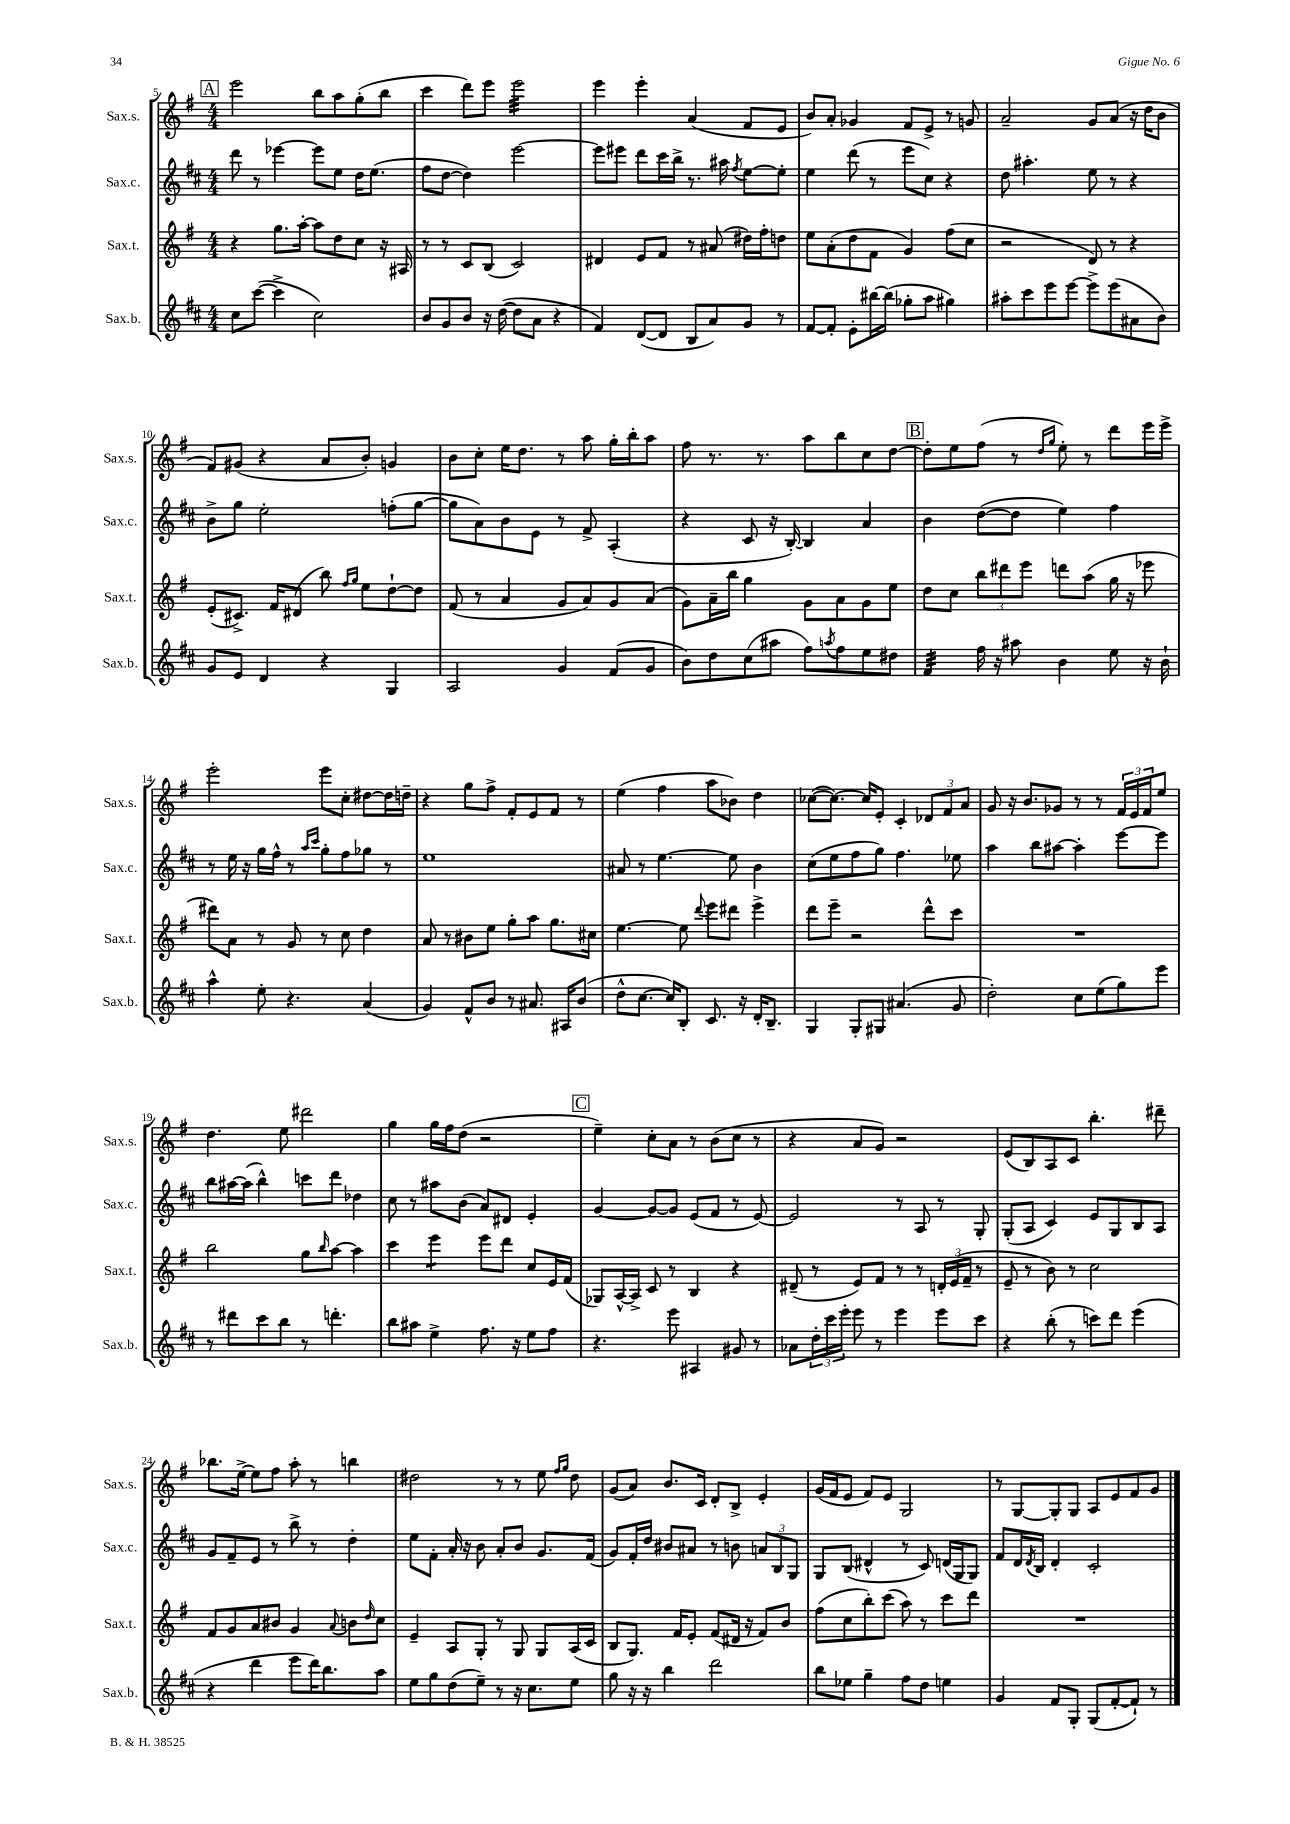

**kern	**kern	**kern	**kern
*part4	*part3	*part2	*part1
*staff4	*staff3	*staff2	*staff1
*I"Sax.b.	*I"Sax.t.	*I"Sax.c.	*I"Sax.s.
*I'Sax.b.	*I'Sax.t.	*I'Sax.c.	*I'Sax.s.
*clefG2	*clefG2	*clefG2	*clefG2
*k[f#c#]	*k[f#]	*k[f#c#]	*k[f#]
*M4/4	*M4/4	*M4/4	*M4/4
!!LO:REH:place=s1:t=A
=5	=5	=5	=5
8cc#\L	4r	8ddd\	2eee\
([8ccc#\J	.	8r	.
4ccc#^\]	8.gg\L	[4eee-X\	.
.	[16aa'\Jk	.	.
2cc#\)	8aa\L]	8eee-\L]	8bb\L
.	8dd\	8ee\J	8aa\
.	8cc\J	16dd\KL	(8gg'\
.	.	(8.ee\J	.
.	16r	.	8bb\J
.	16A#X/	.	.
=6	=6	=6	=6
8b/L	8r	8ff#\L	4ccc\
8g/	8r	[8dd\J	.
8b/J	8c/L	4dd\])	8ddd\L)
16r	(8B/J	.	8eee\J
([16dd\	.	.	.
*	*	*	*tremolo
8dd\L]	2c/)	[2eee\	32eee\LLL
.	.	.	32eee\
.	.	.	32eee\
.	.	.	32eee\
8a\J	.	.	32eee\
.	.	.	32eee\
.	.	.	32eee\
.	.	.	32eee\
4r	.	.	32eee\
.	.	.	32eee\
.	.	.	32eee\
.	.	.	32eee\
.	.	.	32eee\
.	.	.	32eee\
.	.	.	32eee\
.	.	.	32eee\JJJ
*	*	*	*Xtremolo
=7	=7	=7	=7
4f#/)	4d#X/	8eee\L]	4eee\
.	.	8eee#X\J	.
([8d/L	8e/L	8ddd\L	4eee'\
8d/J]	8f#/J	16ccc#\L	.
.	.	16bb^\JJ	.
8B/L	8r	8.r	(4a/
8a/)	(8a#X/	.	.
.	.	16aa#X\	.
.	.	8qff#/	.
8g/J	16dd#X\LL)	[8ee\L	8f#/L
.	16ff#'\J	.	.
8r	8ddn\J	8ee'\J]	8e/J
=8	=8	=8	=8
[8f#/L	8ee\L	4ee\	8b/L)
8f#'/J]	(8a'\	.	8a'/J
8e'\L	8dd\	(8ddd\	4g-X/
[16bb#X\L	8f#\J	8r	.
(16bb#\JJ]	.	.	.
8gg-X'\L	4g/)	8eee\L	8f#/L
8aa\J	.	8cc#\J)	8e^/J
4gg#X\)	(8ff#\L	4r	8r
.	8cc\J	.	8gn/
=9	=9	=9	=9
8aa#X'\L	2r	8dd\	2a~/
8ccc#\	.	4.aa#X'\	.
8eee\	.	.	.
[8eee\J	.	.	.
8eee^\L]	8d/)	8ee\	8g/L
(8eee\	8r	8r	(8a/J
8a#X\	4r	4r	16r
.	.	.	16dd\KL
8b\J)	.	.	8b\J
!!LO:LB:g=z
=10	=10	=10	=10
8g/L	(8e'/L	8b^\L	8f#/L)
8e/J	8.c#X^/J)	8gg\J	(8g#X/J
4d/	.	2ee'\	4r
.	16f#/KL	.	.
.	(8d#X/J	.	.
4r	8bb\)	.	8a/L
.	16qqff#/LL	.	.
.	16qqgg/JJ	.	.
.	8ee\L	.	8b'/J)
4G/	[8dd`\	(8ffn'\L	4gn/
.	8dd\J]	[8gg\J	.
=11	=11	=11	=11
2A/	(8f#/	8gg\L]	8b\L
.	8r	8a\)	8cc'\J
.	4a/	8b\	16ee\KL
.	.	.	8.dd\J
.	.	8e\J	.
4g/	8g/L	8r	8r
.	8a/)	8f#^/	8aa\
(8f#/L	8g/	(4A'/	16gg'\LL
.	.	.	16bb'\J
8g/J	(8a/J	.	8aa\J
=12	=12	=12	=12
8b\L)	8g\L)	4r	8ff#\
8dd\	16a~\L	.	8.r
.	16bb\JJ	.	.
(8cc#\	4gg\	8c#/	.
.	.	.	8.r
8aa#X\J	.	16r	.
.	.	[16B'/)	.
8ff#\L)	8g\L	4B/]	8aa\L
8qaan/	.	.	.
8ff#\	8a\	.	8bb\
8ee\	8g\	4a/	8cc\
8dd#X\J	8ee\J	.	[8dd\J
!!LO:REH:place=s1:t=B
=13	=13	=13	=13
*tremolo	*	*	*
32f#/LLL	8dd\L	4b\	8dd'\L]
32f#/	.	.	.
32f#/	.	.	.
32f#/	.	.	.
32f#/	8cc\J	.	8ee\
32f#/	.	.	.
32f#/	.	.	.
32f#/JJJ	.	.	.
*Xtremolo	*	*	*
16ff#\	12bb\L	([8dd\L	(8ff#\J
16r	.	.	.
.	12ddd#X\	.	.
8aa#X\	.	8dd\J]	8r
.	12eee\J	.	.
.	.	.	16qqdd/LL
.	.	.	16qqgg/JJ
4b\	8dddn\L	4ee\)	8ee'\)
.	(8aa\J	.	8r
8ee\	16gg\	4ff#\	8ddd\L
.	16r	.	.
16r	8eee-X\	.	16eee\L
16b`\	.	.	16eee^\JJ
!!LO:LB:g=z
=14	=14	=14	=14
4aa^^\	8ddd#X\L)	8r	2eee'\
.	8a\J	16ee\	.
.	.	16r	.
8ee'\	8r	16gg\LL	.
.	.	16ff#^^\JJ	.
4.r	8g/	8r	.
.	.	16qqaa/LL	.
.	.	16qqccc#/JJ	.
.	8r	8gg'\L	8eee\L
.	8cc\	8ff#\	8cc'\J
(4a/	4dd\	8gg-X\J	[8dd#X\L
.	.	8r	16dd#\L]
.	.	.	16ddn~\JJ
=15	=15	=15	=15
4g/)	8a/	1ee	4r
.	8r	.	.
8f#^^/L	8b#X\L	.	8gg\L
8b/J	8ee\J	.	8ff#^\J
8r	8gg'\L	.	8f#'/L
8.a#X/	8aa\J	.	8e/
.	8.gg\L	.	8f#/J
16A#X/KL	.	.	.
(8b/J	.	.	8r
.	16cc#X\Jk	.	.
=16	=16	=16	=16
8dd^^\L	[4.ee\	8a#X/	(4ee\
[8.cc#\J	.	8r	.
.	.	[4.ee\	4ff#\
16cc#/KL])	.	.	.
8B'/J	8ee\]	.	.
.	8qqddd/	.	.
8.c#/	8eee\L	.	8aa\L
.	8ddd#X\J	8ee\]	8b-X\J)
16r	.	.	.
16d'/KL	4eee^\	4b\	4dd\
8.B~/J	.	.	.
=17	=17	=17	=17
4G/	8ddd\L	(8cc#\L	([8cc-X\L
.	8eee~\J	8ee\	8.cc-\J_)
8G'/L	2r	8ff#\	.
.	.	.	16cc-/KL]
8G#X/J	.	8gg\J)	8e'/J
(4.a#X/	.	4.ff#\	4c'/
.	8ddd^^\L	.	12d-X/L
.	.	.	12f#/
8g/	8ccc\J	8ee-X\	.
.	.	.	12a/J
=18	=18	=18	=18
2dd'\)	1r	4aa\	8g/
.	.	.	16r
.	.	.	8.b/L
.	.	8bb\L	.
.	.	[8aa#X\J	8g-X/J
8cc#\L	.	4aa#'\]	8r
(8ee\	.	.	8r
8gg\)	.	[8eee\L	24f#/LL
.	.	.	24e/
.	.	.	24f#/J
8eee\J	.	8eee\J]	8ee/J
!!LO:LB:g=z
=19	=19	=19	=19
8r	2bb\	8bb\L	4.dd\
8ddd#X\L	.	[16aa#X\L	.
.	.	(16aa#\JJ]	.
8ccc#\	.	4bb^^\)	.
8bb\J	.	.	8ee\
8r	8gg\L	8cccn\L	2ddd#X\
.	16qqbb/	.	.
4.dddn'\	[8aa\J	8ddd\J	.
.	4aa\]	4dd-X\	.
=20	=20	=20	=20
8bb\L	4ccc\	8cc#\	4gg\
8aa#X\J	.	8r	.
*	*tremolo	*	*
4ee^\	8eee\L	8aa#X\L	16gg\LL
.	.	.	16ff#\J
.	8eee\J	(8b\J	(8dd\J
*	*Xtremolo	*	*
8.ff#\	8eee\L	8a/L)	2r
.	8ddd\J	8d#X/J	.
16r	.	.	.
8ee\L	8cc/L	4e'/	.
8ff#\J	16e/L	.	.
.	(16f#/JJ	.	.
!!LO:REH:place=s1:t=C
=21	=21	=21	=21
4.r	8G-X/L)	[4g/	4ee~\)
.	[16A^^/L	.	.
.	16A^/JJ]	.	.
.	8c/	8g/L_	8cc'\L
8eee\	8r	8g/J]	8a\J
4A#X/	4B/	(8e/L	8r
.	.	8f#/J	(8b\L
8g#X/	4r	8r	8cc\J
8r	.	[8e/)	8r
=22	=22	=22	=22
8a-X\L	(8d#X~/	2e/]	4r
24dd'\L	8r	.	.
24ccc#\	.	.	.
24eee'\JJ	.	.	.
8eee\	8e/L)	.	8a/L
8r	8f#/J	.	8g/J)
4eee\	8r	8r	2r
.	8r	8A/	.
8eee\L	24dn'/LL	8r	.
.	(24e/	.	.
.	24f#~/JJ	.	.
8ccc#\J	8r	8G'/	.
=23	=23	=23	=23
4r	8e~/	(8G'/L	(8e/L
.	8r	8A/J	8B/)
(8bb'\	8b\)	4c#/)	8A/
8r	8r	.	8c/J
8cccn\L)	2cc\	8e/L	4.bb'\
8ddd\J	.	8G/	.
(4eee\	.	8B/	.
.	.	8A/J	8ddd#X~\
!!LO:LB:g=z
=24	=24	=24	=24
4r	8f#/L	8g/L	8.bb-X\L
.	8g/	8f#~/	.
.	.	.	[16ee^\Jk
4ddd\	8a/	8e/J	8ee\L]
.	8b#X/J	8r	8ff#\J
8eee\L	4g/	8bb^\	8aa'\
16ddd\K)	.	8r	8r
8.bb\	.	.	.
.	8qqa/	.	.
.	8bn\L	4dd'\	4bbn\
.	16qqdd/	.	.
8aa\J	8cc\J	.	.
=25	=25	=25	=25
8ee\L	4e~/	8ee\L	2dd#X\
8gg\	.	8f#'\J	.
(8dd\	8A/L	16a'/	.
.	.	16r	.
8ee~\J)	8G'/J	8b\	.
8r	8r	8a'/L	8r
16r	8G/	8b/J	8r
8.cc#\L	.	.	.
.	8G/L	8.g/L	8ee\
.	.	.	16qqff#/LL
.	.	.	16qqgg/JJ
8ee\J	(16A/L	.	8dd#\
.	16c/JJ	(16f#/Jk	.
=26	=26	=26	=26
8gg\	8B/L	8g/L)	(8g/L
16r	8.G/J)	16f#'/L	8a/J)
16r	.	16dd/JJ	.
4bb\	.	8b#X/L	8.b/L
.	16f#/KL	.	.
.	8e'/J	8a#X/J	.
.	.	.	16c/Jk
2ddd\	(8f#/L	8r	8d'/L
.	16d#X/Jk	8bn\	8B^/J
.	16r	.	.
.	8f#/L)	12an/L	4e'/
.	.	12B/	.
.	8b/J	.	.
.	.	12G/J	.
=27	=27	=27	=27
8bb\L	(8ff#\L	8G/L	(16g/LL
.	.	.	16f#/J
8ee-X\J	8cc\	(8B/J	8e/J
4gg~\	8bb'\)	4d#X^^/	8f#/L)
.	(8ccc\J	.	8e/J
8ff#\L	8aa\)	8r	2G/
8dd\J	8r	8c#/)	.
4een\	8ccc\L	(16dn/LL	.
.	.	16G/J	.
.	8ddd\J	8G/J)	.
=28	=28	=28	=28
4g/	1r	8f#/L	8r
.	.	16d/L	[8G/L
.	.	8qd/	.
.	.	16B/JJ	.
8f#/L	.	4d'/	8G'/]
8G'/J	.	.	8G/J
(8G/L	.	2c#'/	8A/L
[8f#'/	.	.	8e/
8f#`/J])	.	.	8f#/
8r	.	.	8g/J
==	==	==	==
*-	*-	*-	*-
